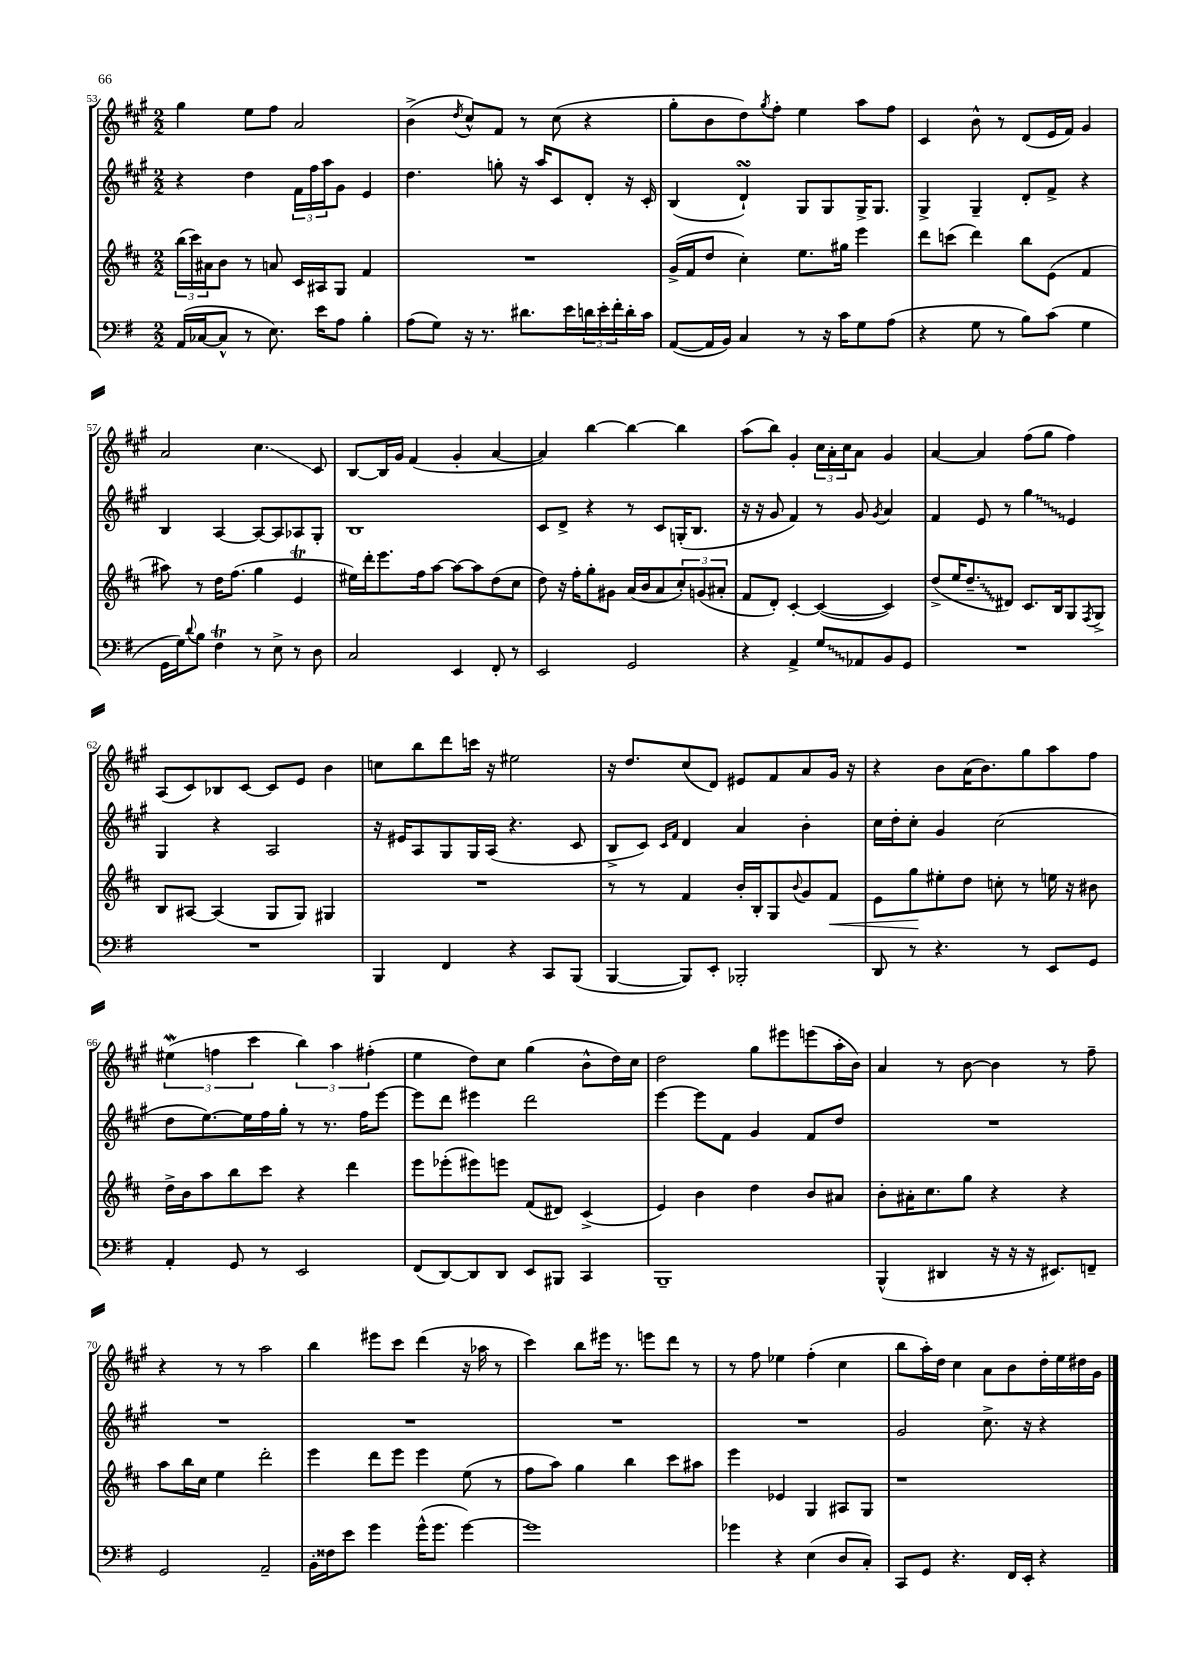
<<
\new StaffGroup <<
\new Staff = "s0" {
    \clef treble \key a \major \numericTimeSignature \time 2/2
    gis''4 e''8 fis''8 a'2 |
    b'4->( \acciaccatura { d''8 } cis''8-^) fis'8 r8 cis''8( r4 |
    gis''8-. b'8 d''8) \acciaccatura { gis''8 } fis''8-. e''4 a''8 fis''8 |
    cis'4 b'8-^ r8 d'8( e'16 fis'16) gis'4 |
    a'2 cis''4.\glissando cis'8 |
    b8~ b16 gis'16 fis'4( gis'4-. a'4~ |
    a'4) b''4~ b''4~ b''4 |
    a''8( b''8) gis'4-. \tuplet 3/2 { cis''16 a'16-. cis''16 } a'8 gis'4 |
    a'4~ a'4 fis''8( gis''8 fis''4) |
    a8( cis'8) bes8 cis'8~ cis'8 e'8 b'4 |
    c''8 b''8 d'''8 c'''16 r16 eis''2 |
    r16 d''8. cis''8( d'8) eis'8 fis'8 a'8 gis'16 r16 |
    r4 b'8 a'16( b'8.) gis''8 a''8 fis''8 |
    \tuplet 3/2 { eis''4\mordent( f''4 cis'''4 } \tuplet 3/2 { b''4) a''4 fis''4-.( } |
    e''4 d''8) cis''8 gis''4( b'8-^ d''16) cis''16 |
    d''2 gis''8 eis'''8 e'''8( a''16-. b'16) |
    a'4 r8 b'8~ b'4 r8 fis''8-- |
    r4 r8 r8 a''2 |
    b''4 eis'''8 cis'''8 d'''4( r16 aes''16 r8 |
    cis'''4) b''8 eis'''16 r8. e'''8 d'''8 r8 |
    r8 fis''8 ees''4 fis''4-.( cis''4 |
    b''8 a''16-.) d''16 cis''4 a'8 b'8 d''16-. e''16 dis''16 gis'16 \bar "|." |
}
\new Staff = "s1" {
    \clef treble \key a \major \numericTimeSignature \time 2/2
    r4 d''4 \tuplet 3/2 { fis'16 fis''16 a''16 } gis'8 e'4 |
    d''4. g''8-. r16 a''16 cis'8 d'8-. r16 cis'16-. |
    b4( d'4-!\turn) gis8 gis8 gis16-> gis8. |
    gis4-> gis4-- d'8-. fis'8-> r4 |
    b4 a4~ a8~ a8 aes8 gis8-. |
    b1 |
    cis'8 d'8-> r4 r8 cis'8 g16-.( b8. |
    r16 r16 gis'8 fis'4) r8 gis'8 \acciaccatura { gis'8 } a'4 |
    fis'4 e'8 r8 \once \override Glissando.style = #'zigzag gis''4\glissando e'4 |
    gis4 r4 a2 |
    r16 eis'16 a8 gis8 gis16 a16( r4. cis'8 |
    b8-> cis'8) \grace { cis'16 fis'16 } d'4 a'4 b'4-. |
    cis''16 d''16-. cis''8-. gis'4 cis''2( |
    d''8 e''8.~) e''16 fis''16 gis''16-. r8 r8. fis''16 e'''8~ |
    e'''8 d'''8 eis'''4 d'''2 |
    e'''4~ e'''8 fis'8 gis'4 fis'8 d''8 |
    R1 |
    R1 |
    R1 |
    R1 |
    R1 |
    gis'2 cis''8.-> r16 r4 \bar "|." |
}
\new Staff = "s2" {
    \clef treble \key d \major \numericTimeSignature \time 2/2
    \tuplet 3/2 { b''16( cis'''16) ais'16 } b'8 r8 a'8 cis'16 ais16 g8 fis'4 |
    R1 |
    g'16->( fis'16 d''8 cis''4-.) e''8. gis''16 e'''4 |
    d'''8 c'''8( d'''4) b''8 e'8( fis'4 |
    ais''8) r8 d''16 fis''8.( g''4 e'4\trill |
    eis''16) d'''16-. e'''8. fis''16 a''8~ a''8~ a''8 d''8( cis''8 |
    d''8) r16 fis''16-. g''8-. gis'8 a'16( b'16 a'8 \tuplet 3/2 { cis''8-.) g'8( ais'8-. } |
    fis'8 d'8-.) cis'4~-. cis'4~( cis'4) |
    d''8->( e''16 \once \override Glissando.style = #'zigzag d''8.--\glissando dis'8) cis'8. b16 g8 \acciaccatura { fis8 } g8-> |
    b8 ais8~ ais4( g8 g8) gis4 |
    R1 |
    r8 r8 fis'4 b'16-. b16-. g8 \appoggiatura { b'8 } g'8 fis'8\< |
    e'8 g''8\! eis''8-. d''8 c''8-. r8 e''16 r16 bis'8 |
    d''16-> b'16 a''8 b''8 cis'''8 r4 d'''4 |
    e'''8 ees'''8-.( eis'''8) e'''8 fis'8( dis'8) cis'4->( |
    e'4) b'4 d''4 b'8 ais'8 |
    b'8-. ais'16-. cis''8. g''8 r4 r4 |
    a''8 b''16 cis''16 e''4 d'''2-. |
    e'''4 d'''8 e'''8 e'''4 e''8( r8 |
    fis''8 a''8) g''4 b''4 cis'''8 ais''8 |
    e'''4 ees'4 g4 ais8 g8 |
    r1 \bar "|." |
}
\new Staff = "s3" {
    \clef bass \key g \major \numericTimeSignature \time 2/2
    a,16( ces16~ ces8-^ r8 e8.) e'16 a8 b4-. |
    a8( g8) r16 r8. dis'8. e'16 \tuplet 3/2 { d'16 e'16-. fis'16-. } d'16-. c'16 |
    a,8~( a,16 b,16) c4 r8 r16 c'16 g8 a8( |
    r4 g8 r8 b8) c'8( g4 |
    g,16 g16) \appoggiatura { d'8 } b8 fis4\trill r8 e8-> r8 d8 |
    c2 e,4 fis,8-. r8 |
    e,2 g,2 |
    r4 a,4-> \once \override Glissando.style = #'zigzag g8\glissando aes,8 b,8 g,8 |
    R1 |
    R1 |
    b,,4 fis,4 r4 c,8 b,,8( |
    b,,4~ b,,8) e,8-. bes,,2-. |
    d,8 r8 r4. r8 e,8 g,8 |
    a,4-. g,8 r8 e,2 |
    fis,8( d,8~) d,8 d,8 e,8 bis,,8 c,4 |
    b,,1-- |
    b,,4-^( dis,4 r16 r16 r16 eis,8.) f,8-- |
    g,2 a,2-- |
    b,16-. fisis16 e'8 g'4 g'16-^( g'8. g'4~) |
    g'1 |
    ges'4 r4 e4( d8 c8-.) |
    c,8 g,8 r4. fis,16 e,16-. r4 \bar "|." |
}
>>
>>
\layout { \context { \Score currentBarNumber = #53 } }
